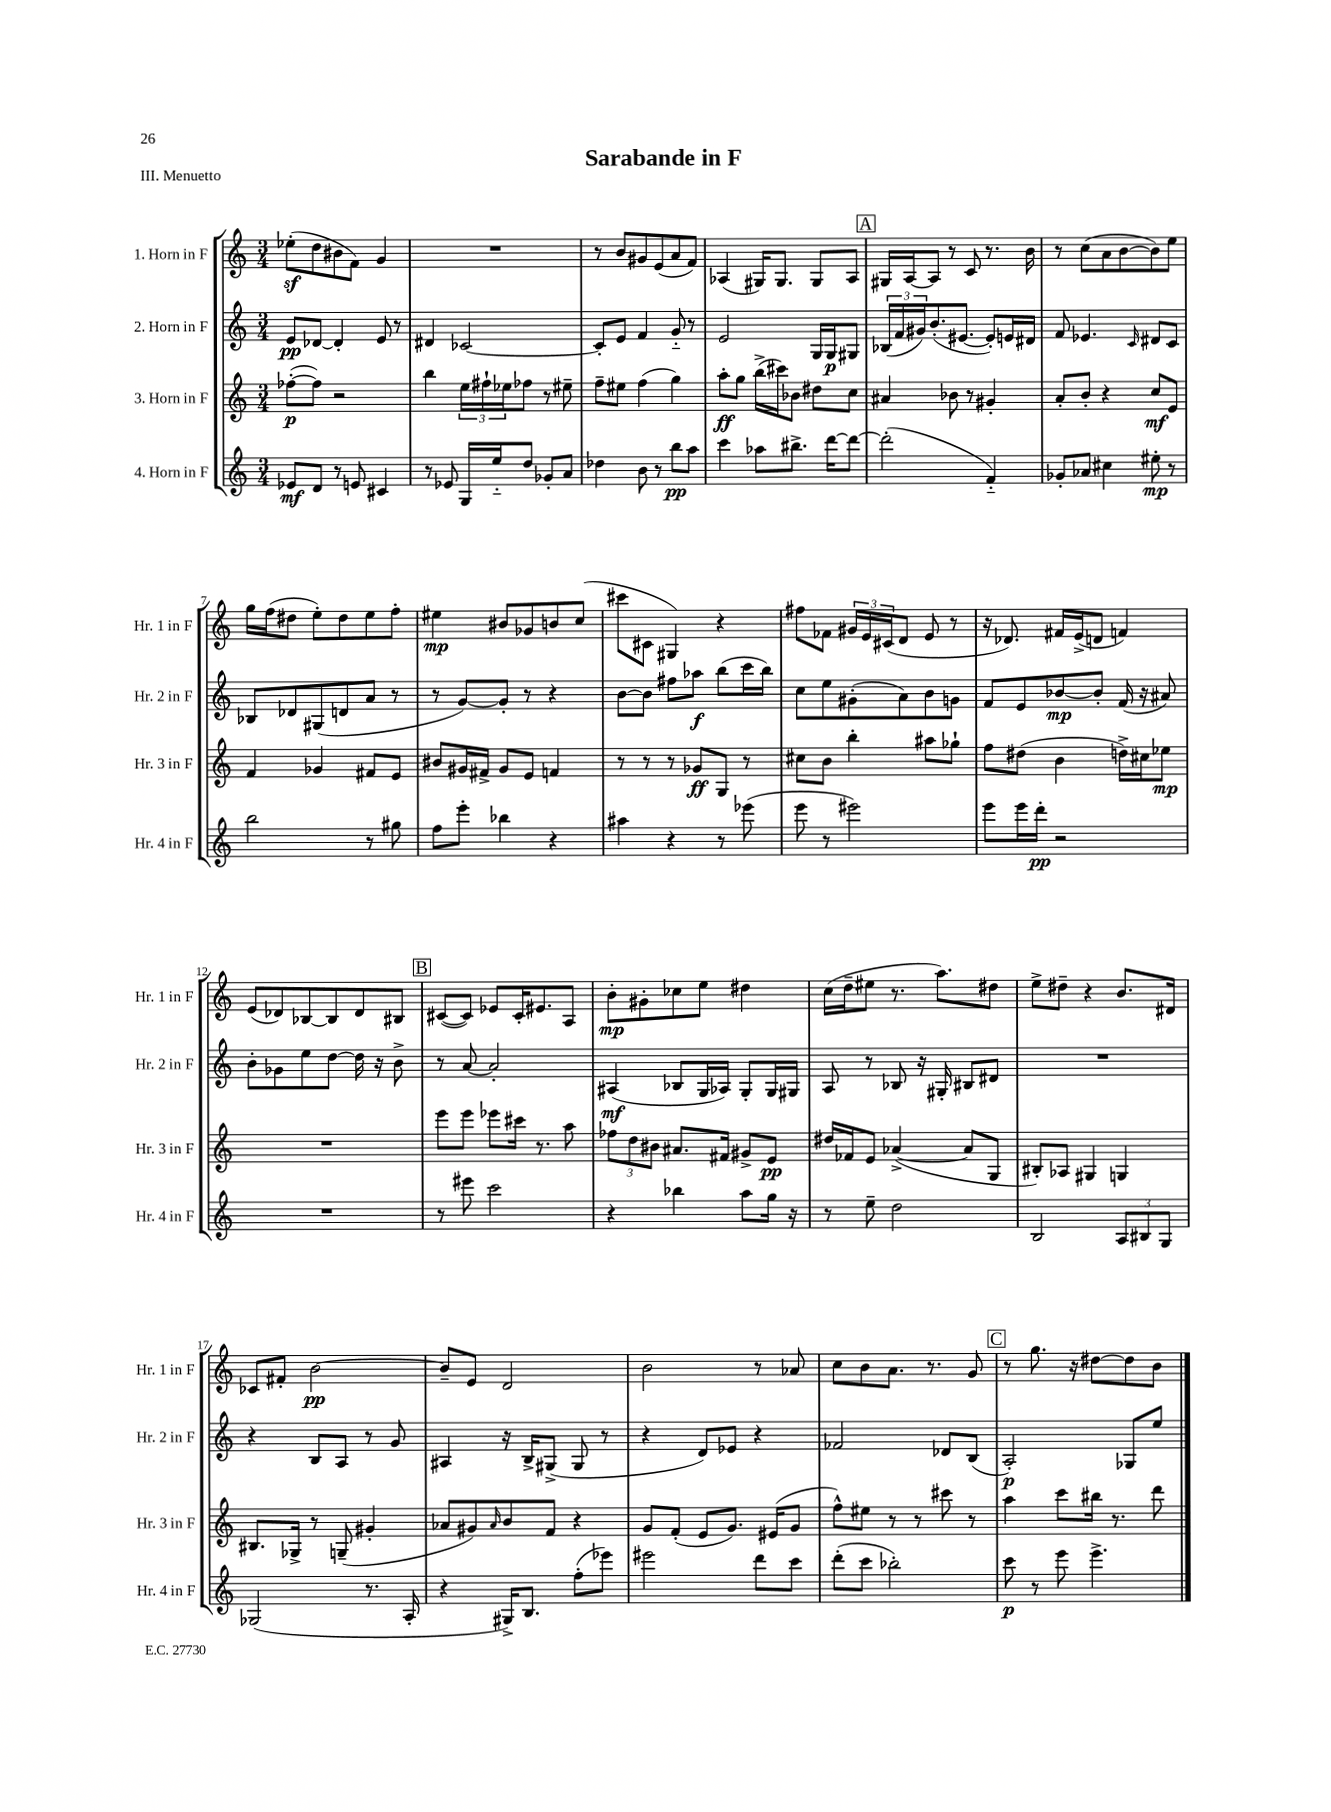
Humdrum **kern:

**kern	**dynam	**kern	**dynam	**kern	**dynam	**kern	**dynam
*part4	*part4	*part3	*part3	*part2	*part2	*part1	*part1
*staff4	*staff4	*staff3	*staff3	*staff2	*staff2	*staff1	*staff1
*I"4. Horn in F	*	*I"3. Horn in F	*	*I"2. Horn in F	*	*I"1. Horn in F	*
*I'Hr. 4 in F	*	*I'Hr. 3 in F	*	*I'Hr. 2 in F	*	*I'Hr. 1 in F	*
*clefG2	*	*clefG2	*	*clefG2	*	*clefG2	*
*k[]	*	*k[]	*	*k[]	*	*k[]	*
*M3/4	*	*M3/4	*	*M3/4	*	*M3/4	*
=1	=1	=1	=1	=1	=1	=1	=1
8e-X/L	mf	([8ff-X'\L	p	8e/L	pp	(8ee-Xz'\L	.
8d/J	.	8ff-\J])	.	[8d-X/J	.	8dd\	.
8r	.	2r	.	4d-'/]	.	8b#X\	.
8en/	.	.	.	.	.	8f\J)	.
4c#X/	.	.	.	8e/	.	4g/	.
.	.	.	.	8r	.	.	.
=2	=2	=2	=2	=2	=2	=2	=2
8r	.	4bb\	.	4d#X/	.	2.r	.
8e-X/	.	.	.	.	.	.	.
16G/LL	.	24ee\LL	.	[2c-X/	.	.	.
.	.	24ff#X`\	.	.	.	.	.
16ee/J	.	.	.	.	.	.	.
.	.	24ee-X\J	.	.	.	.	.
8dd/J	.	8ff-X\J	.	.	.	.	.
8g-X'/L	.	8r	.	.	.	.	.
8a/J	.	8ee#X~\	.	.	.	.	.
=3	=3	=3	=3	=3	=3	=3	=3
4dd-X\	.	8ff~\L	.	8c-'/L]	.	8r	.
.	.	8ee#X\J	.	8e/J	.	8b/L	.
8b\	.	(4ff\	.	4f/	.	8g#X/	.
8r	.	.	.	.	.	(8e/	.
8bb\L	pp	4gg\)	.	8g/	.	8a/	.
8aa\J	.	.	.	8r	.	8f/J)	.
=4	=4	=4	=4	=4	=4	=4	=4
4ccc\	.	8aa'\L	ff	2e/	.	(4A-X/	.
.	.	8gg\J	.	.	.	.	.
8aa-X\L	.	(16bb^\LL	.	.	.	16G#X/KL)	.
.	.	16ccc#X\J)	.	.	.	8.G#/J	.
8.bb#X^\J	.	8b-X\J	.	.	.	.	.
.	.	8dd#X\L	.	16G/LL	.	8G#/L	.
[16ddd\KL	.	.	.	16G/J	p	.	.
8ddd\J_	.	8cc\J	.	8G#X/J	.	8A-/J	.
!!LO:REH:place=s1:t=A
=5	=5	=5	=5	=5	=5	=5	=5
(2ddd'\]	.	4a#X/	.	(24B-X/LL	.	16G#X/LL	.
.	.	.	.	24f/	.	.	.
.	.	.	.	.	.	[16A/J	.
.	.	.	.	24g#X/J)	.	.	.
.	.	.	.	(8.b'/	.	8A/J]	.
.	.	8b-X\	.	.	.	8r	.
.	.	.	.	[8.e#X/J	.	.	.
.	.	8r	.	.	.	8c/	.
4f/)	.	4g#X'/	.	8e#'/L])	.	8.r	.
.	.	.	.	16en/L	.	.	.
.	.	.	.	16d#X/JJ	.	16b\	.
=6	=6	=6	=6	=6	=6	=6	=6
8g-X'/L	.	8a'/L	.	8f/	.	8r	.
8a-X/J	.	8b'/J	.	4.e-X/	.	(8cc\L	.
4cc#X\	.	4r	.	.	.	8a\	.
.	.	.	.	.	.	[8b\	.
.	.	.	.	16qqc/	.	.	.
8ee#X'\	mp	8cc/L	mf	8d#X/L	.	8b\])	.
8r	.	8e/J	.	8c/J	.	8ee\J	.
!!LO:LB:g=z
=7	=7	=7	=7	=7	=7	=7	=7
2bb\	.	4f/	.	8B-X/L	.	16gg\LL	.
.	.	.	.	.	.	(16ff\J	.
.	.	.	.	8d-X/	.	8dd#X\J	.
.	.	4g-X/	.	(8G#X/	.	8ee'\L)	.
.	.	.	.	8dn/	.	8dd#\	.
8r	.	8f#X/L	.	8a/J	.	8ee\	.
8gg#X\	.	8e/J	.	8r	.	8ff'\J	.
=8	=8	=8	=8	=8	=8	=8	=8
8ff\L	.	8b#X/L	.	8r	.	4ee#X\	mp
8eee'\J	.	16g#X/L	.	[8g/L)	.	.	.
.	.	16f#X^/JJ	.	.	.	.	.
4bb-X\	.	8g#/L	.	8g'/J]	.	8b#X/L	.
.	.	8e/J	.	8r	.	8g-X/	.
4r	.	4fn/	.	4r	.	8bn/	.
.	.	.	.	.	.	(8cc/J	.
=9	=9	=9	=9	=9	=9	=9	=9
4aa#X\	.	8r	.	[8b\L	.	8ccc#X\L	.
.	.	8r	.	8b\J]	.	8c#X\J	.
4r	.	8r	.	8ff#X\L	.	4G#X/)	.
.	.	8g-X/L	ff	8aa-X\J	f	.	.
8r	.	8G/J	.	(8bb\L	.	4r	.
(8eee-X\	.	8r	.	16ccc\L	.	.	.
.	.	.	.	16bb\JJ)	.	.	.
=10	=10	=10	=10	=10	=10	=10	=10
8eee\	.	8cc#X\L	.	8cc\L	.	8ff#X\L	.
8r	.	8b\J	.	8ee\	.	8f-X\J	.
2eee#X\)	.	4bb'\	.	(8g#X'\	.	24g#X/LL	.
.	.	.	.	.	.	24e/	.
.	.	.	.	.	.	(24c#X/J	.
.	.	.	.	8a\)	.	8d/J	.
.	.	8aa#X\L	.	8b\	.	8e/	.
.	.	8gg-X`\J	.	8gn\J	.	8r	.
=11	=11	=11	=11	=11	=11	=11	=11
8eee\L	.	8ff\L	.	8f/L	.	16r	.
.	.	.	.	.	.	8.d-X/)	.
16eee\L	.	(8dd#X\J	.	8e/	.	.	.
16ddd'\JJ	pp	.	.	.	.	.	.
2r	.	4b\	.	[8b-X/	mp	16f#X/LL	.
.	.	.	.	.	.	(16e^/J	.
.	.	.	.	8b-'/J]	.	8dn/J	.
.	.	16ddn^\LL)	.	(16f/	.	4fn/)	.
.	.	16cc#X\J	.	16r	.	.	.
.	.	8ee-X\J	mp	8a#X/)	.	.	.
!!LO:LB:g=z
=12	=12	=12	=12	=12	=12	=12	=12
2.r	.	2.r	.	8b'\L	.	(8e/L	.
.	.	.	.	8g-X\	.	8d-X/)	.
.	.	.	.	8ee\	.	[8B-X/	.
.	.	.	.	[8dd\J	.	8B-/]	.
.	.	.	.	16dd\]	.	8d-/	.
.	.	.	.	16r	.	.	.
.	.	.	.	8b^\	.	8B#X/J	.
!!LO:REH:place=s1:t=B
=13	=13	=13	=13	=13	=13	=13	=13
8r	.	8eee\L	.	8r	.	([8c#X/L	.
8eee#X\	.	8eee\J	.	[8a/	.	8c#/J])	.
2ccc\	.	8eee-X\L	.	2a'/]	.	8e-X/L	.
.	.	16ccc#X\Jk	.	.	.	16c#'/K	.
.	.	8.r	.	.	.	8.e#X/	.
.	.	8aa\	.	.	.	8A/J	.
=14	=14	=14	=14	=14	=14	=14	=14
4r	.	12ff-X\L	.	(4A#X/	mf	8b'\L	mp
.	.	12dd\	.	.	.	.	.
.	.	.	.	.	.	8g#X'\	.
.	.	12b#X\J	.	.	.	.	.
4bb-X\	.	8.a#X/L	.	8B-X/L	.	8cc-X\	.
.	.	.	.	16G/L	.	8ee\J	.
.	.	16f#X/Jk	.	16A-X/JJ)	.	.	.
8aa\L	.	8g#X^/L	.	8G'/L	.	4dd#X\	.
16gg\Jk	.	8e/J	pp	16G/L	.	.	.
16r	.	.	.	16G#X/JJ	.	.	.
=15	=15	=15	=15	=15	=15	=15	=15
8r	.	16dd#X/LL	.	8A/	.	(16cc\LL	.
.	.	16f-X/J	.	.	.	16dd~\J	.
8ee~\	.	8e/J	.	8r	.	8ee#X\J	.
2dd\	.	([4a-X^/	.	8B-X/	.	8.r	.
.	.	.	.	16r	.	.	.
.	.	.	.	16G#X'/	.	8.aa\L)	.
.	.	8a-/L]	.	8B#X/L	.	.	.
.	.	8G/J	.	8d#X/J	.	8dd#X\J	.
=16	=16	=16	=16	=16	=16	=16	=16
2B/	.	8B#X'/L)	.	2.r	.	8ee^\L	.
.	.	8A-X/J	.	.	.	8dd#X~\J	.
.	.	4G#X/	.	.	.	4r	.
12A/L	.	4Gn/	.	.	.	8.b/L	.
12B#X/	.	.	.	.	.	.	.
12G/J	.	.	.	.	.	.	.
.	.	.	.	.	.	16d#X/Jk	.
!!LO:LB:g=z
=17	=17	=17	=17	=17	=17	=17	=17
(2G-X/	.	8.B#X/L	.	4r	.	8c-X/L	.
.	.	.	.	.	.	8f#X'/J	.
.	.	16G-X^/Jk	.	.	.	.	.
.	.	8r	.	8B/L	.	[2b\	pp
.	.	(8Gn~/	.	8A/J	.	.	.
8.r	.	4g#X'/	.	8r	.	.	.
.	.	.	.	8g/	.	.	.
16A'/	.	.	.	.	.	.	.
=18	=18	=18	=18	=18	=18	=18	=18
4r	.	8a-X/L	.	4A#X/	.	8b~/L]	.
.	.	8g#X/)	.	.	.	8e/J	.
.	.	16qqa-/	.	.	.	.	.
16G#X^/KL)	.	8b/	.	16r	.	2d/	.
8.B/J	.	.	.	16B^/KL	.	.	.
.	.	8f/J	.	(8G#X^/J	.	.	.
(8ff'\L	.	4r	.	8G#/	.	.	.
8eee-X\J)	.	.	.	8r	.	.	.
=19	=19	=19	=19	=19	=19	=19	=19
2eee#X\	.	8g/L	.	4r	.	2b\	.
.	.	(8f'/J	.	.	.	.	.
.	.	8e/L	.	8d/L)	.	.	.
.	.	8.g/J)	.	8e-X/J	.	.	.
8ddd\L	.	.	.	4r	.	8r	.
.	.	(16e#X/KL	.	.	.	.	.
8ccc\J	.	8g/J	.	.	.	8a-X/	.
=20	=20	=20	=20	=20	=20	=20	=20
(8ddd'\L	.	8ff^^\L)	.	2f-X/	.	8cc\L	.
8ccc\J	.	8ee#X\J	.	.	.	8b\	.
2bb-X'\)	.	8r	.	.	.	8.a\J	.
.	.	8r	.	.	.	.	.
.	.	.	.	.	.	8.r	.
.	.	8ccc#X\	.	8d-X/L	.	.	.
.	.	8r	.	(8B/J	.	8g/	.
!!LO:REH:place=s1:t=C
=21	=21	=21	=21	=21	=21	=21	=21
8ccc\	p	4aa\	.	2A'/)	p	8r	.
8r	.	.	.	.	.	8.gg\	.
8eee\	.	8ccc\L	.	.	.	.	.
.	.	.	.	.	.	16r	.
4.eee^\	.	16bb#X\Jk	.	.	.	[8dd#X\L	.
.	.	8.r	.	.	.	.	.
.	.	.	.	8G-X/L	.	8dd#\]	.
.	.	8ddd\	.	8ee/J	.	8b\J	.
==	==	==	==	==	==	==	==
*-	*-	*-	*-	*-	*-	*-	*-
